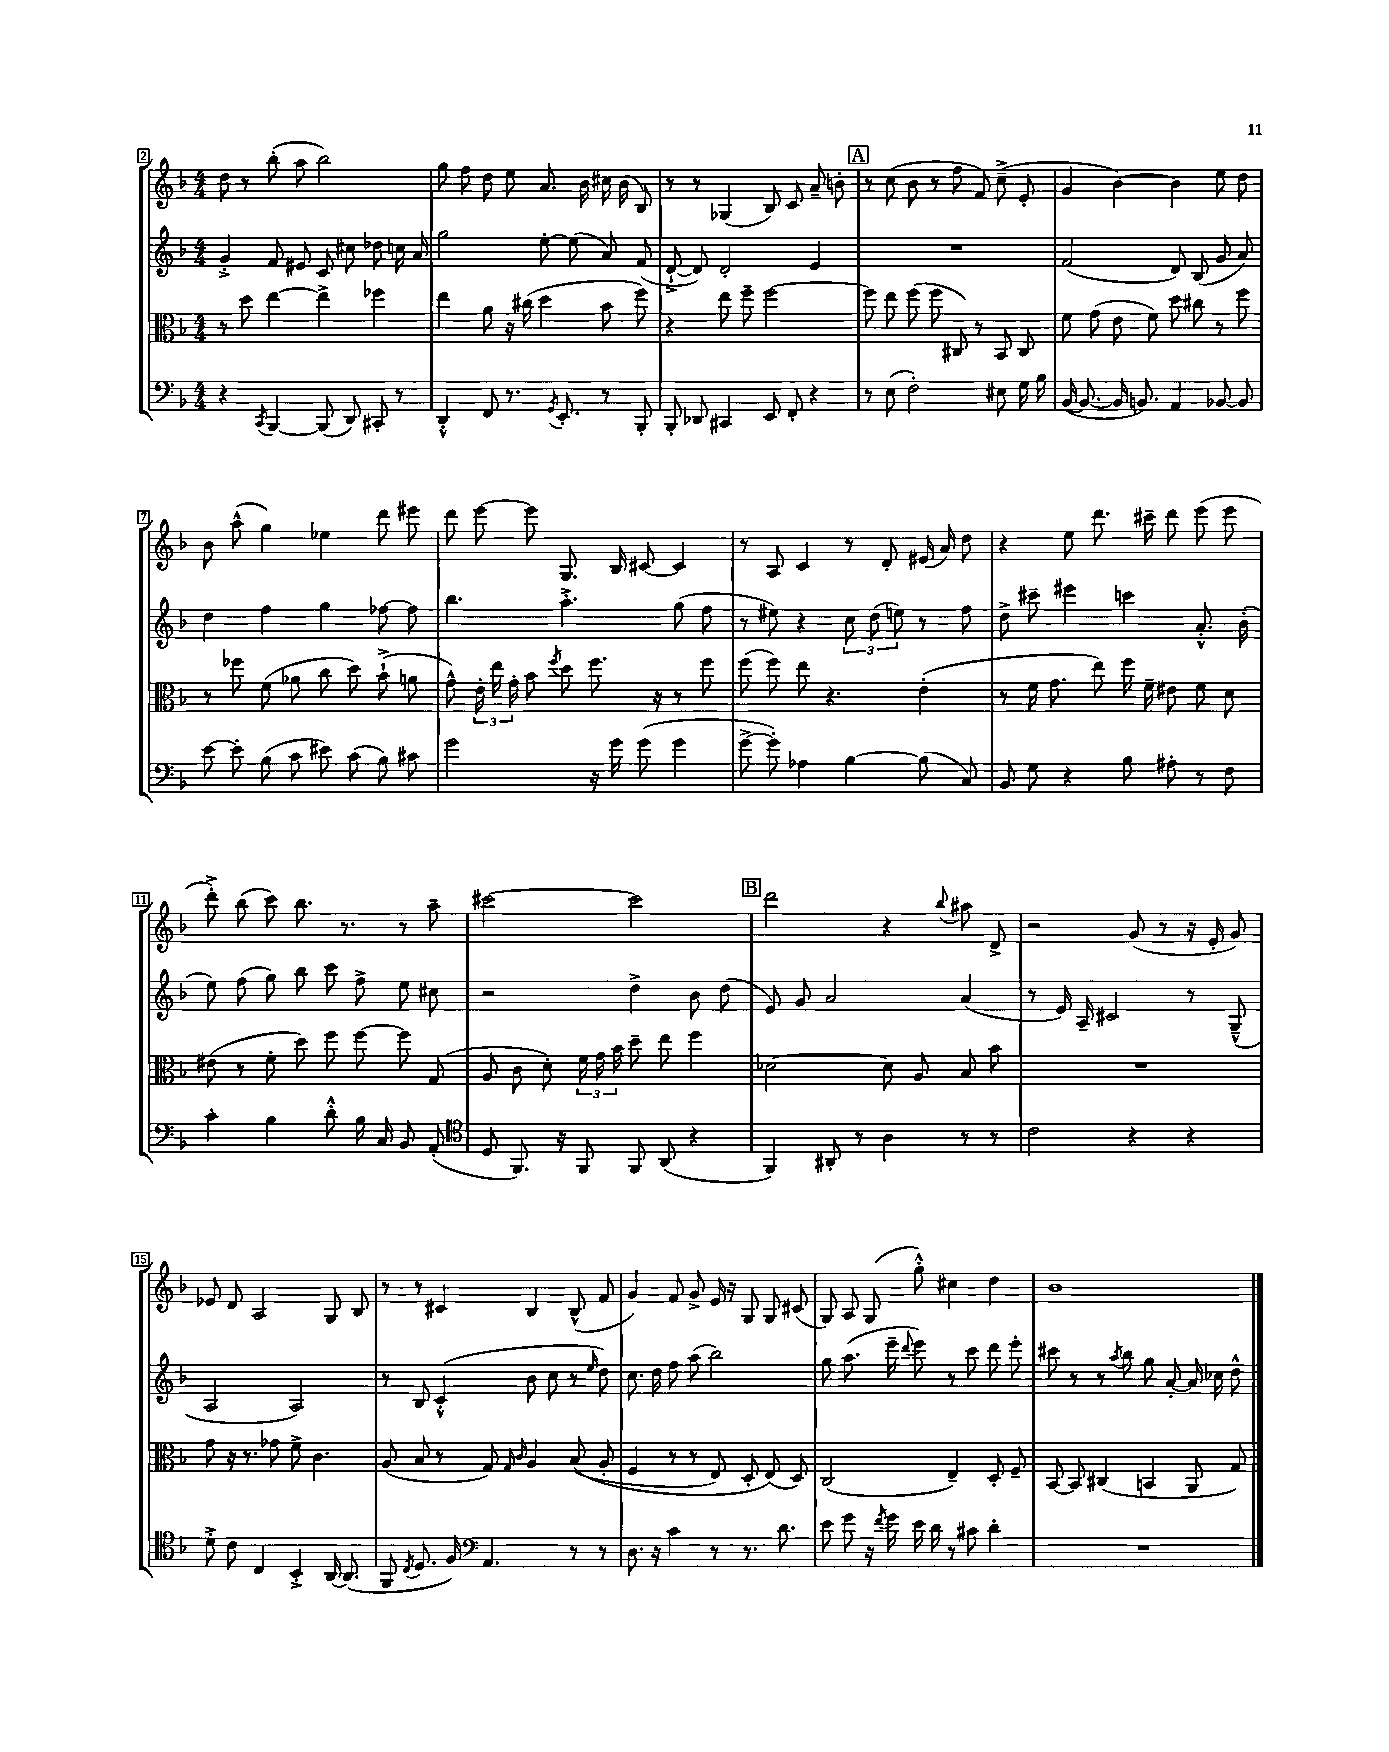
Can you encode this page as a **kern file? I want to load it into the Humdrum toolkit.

**kern	**kern	**kern	**kern
*part4	*part3	*part2	*part1
*staff4	*staff3	*staff2	*staff1
*clefF4	*clefC3	*clefG2	*clefG2
*k[b-]	*k[b-]	*k[b-]	*k[b-]
*M4/4	*M4/4	*M4/4	*M4/4
=2	=2	=2	=2
4r	8r	4g'^/	8dd\
.	8dd\	.	8r
8qCC/	.	.	.
[4BBB-/	[4ee\	8f/	(8bb-'\
.	.	8e#X/	8aa\
(8BBB-/]	4ee^\]	8c/	2bb-\)
8DD/)	.	8cc#X\	.
8CC#X'/	4ff-X\	8dd-X\	.
8r	.	16ccn\	.
.	.	16a/	.
=3	=3	=3	=3
4DD'^^/	4ee\	2gg\	8gg\
.	.	.	8ff\
8FF/	8a\	.	8dd\
8.r	16r	.	8ee\
.	(16cc#X\	.	.
.	4dd\	[8ee'\	8.a/
8qGG/	.	.	.
8.EE'/	.	.	.
.	.	(8ee\]	.
.	.	.	16b-\
8r	8b-\	8a/)	16cc#X\
.	.	.	(16b-\
8BBB-'/	8ff\)	(8f/	8B-/)
=4	=4	=4	=4
8BBB-'/	4r	[8d`^/	8r
8DD-X/	.	8d/])	8r
4CC#X/	8ee\	2d'/	(4G-X/
.	8ff~\	.	.
8EE/	[2ff\	.	8B-/)
8FF'/	.	.	8c/
4r	.	4e/	8a~/
.	.	.	8bn'\
!!LO:REH:place=s1:t=A
=5	=5	=5	=5
8r	8ff\]	1r	8r
(8E\	8ee\	.	(8cc\
2F'\)	(8ff\	.	8b-\
.	8ff\	.	8r
.	8C#X/)	.	8ff\
.	8r	.	8f/)
8E#X\	8BB-/	.	(8cc~^\
16G\	8C#/	.	8e'/
16B-\	.	.	.
=6	=6	=6	=6
([16BB-/	8f\	(2f/	4g/
8.BB-/_	.	.	.
.	(8g\	.	.
16BB-/]	8e\	.	[4b-\)
8.BBn/)	.	.	.
.	8f\)	.	.
4AA/	8dd\	8d/)	4b-\]
.	8cc#X\	(8B-/	.
[8BB-X/	8r	8g/	8ee\
8BB-/]	8ff\	8a/)	8dd\
!!LO:LB:g=z
=7	=7	=7	=7
[8e\	8r	4dd\	8b-\
8e'\]	8ff-X\	.	(8aa^^\
(8B-\	(8f\	4ff\	4gg\)
8c\	8a-X\	.	.
8e#X\)	8cc\	4gg\	4ee-X\
(8c\	8dd\)	.	.
8B-\)	(8b-`^\	[8ff-X\	8ddd\
8c#X\	8an\	8ff-\]	8eee#X\
=8	=8	=8	=8
2g\	8g^^\)	4.bb-\	8ddd\
.	24e'\	.	[8eee\
.	24ee\	.	.
.	24g'\	.	.
.	8b-\	.	8eee\]
.	8qff/	.	.
.	8dd\	4.aa'^\	8.G/
16r	8.ff\	.	.
16g\	.	.	16B-/
(8g\	.	.	[8c#X/
.	16r	.	.
4g\	8r	(8gg\	4c#/]
.	8ff\	8ff\	.
=9	=9	=9	=9
[8g^\	(8ff\	8r	8r
8g'\])	8ff\)	8ee#X\)	8A/
4A-X\	8ee\	4r	4c/
.	4.r	.	.
[4B-\	.	12cc\	8r
.	.	(12dd\	.
.	.	.	8d'/
.	.	12een\)	.
(8B-\]	(4e'\	8r	(16e#X/
.	.	.	16a/)
8C/)	.	8ff\	8dd\
=10	=10	=10	=10
8BB-/	8r	8dd^\	4r
8G\	16f\	8ccc#X~\	.
.	8.g\	.	.
4r	.	4eee#X\	8ee\
.	8ee\)	.	8.ddd\
8B-\	16ff\	4cccn\	.
.	16f~\	.	16ccc#X~\
8A#X'\	8e#X\	.	8ddd\
8r	8f\	8.a'^^/	(8eee\
8F\	8d\	.	8eee\
.	.	(16b-'\	.
!!LO:LB:g=z
=11	=11	=11	=11
4c'\	(8e#X\	8ee\)	8ddd'^\)
.	8r	(8ff\	(8bb-\
4B-\	8f'\	8gg\)	8ccc\)
.	8dd\)	8bb-\	8.bb-\
8d'^^\	8ff\	8ccc\	.
.	.	.	8.r
16B-\	[8ff\	8ff^\	.
16C/	.	.	.
8BB-/	8ff\]	8ee\	8r
(8AA'/	(8G/	8cc#X\	8aa~\
=12	=12	=12	=12
*clefC4	*	*	*
8D/	8A/	2r	[2ccc#X\
8.FF/)	8c\	.	.
.	8d'\)	.	.
16r	.	.	.
8FF/	24f\	.	.
.	24g\	.	.
.	24b-\	.	.
8FF/	8dd~\	4dd^\	2ccc#\]
(8AA/	8ee\	.	.
4r	4ff\	8b-\	.
.	.	(8dd\	.
!!LO:REH:place=s1:t=B
=13	=13	=13	=13
4FF/)	[2d-X\	8e/)	2ddd\
.	.	8g/	.
8AA#X'/	.	2a/	.
8r	.	.	.
4A\	8d-\]	.	4r
.	8A/	.	.
.	.	.	8qqbb-/
8r	8B-/	(4a/	8aa#X\
8r	8b-\	.	8d^/
=14	=14	=14	=14
2c\	1r	8r	2r
.	.	16e/)	.
.	.	16A~/	.
.	.	2c#X/	.
4r	.	.	(8g/
.	.	.	8r
4r	.	8r	16r
.	.	.	16e'/
.	.	(8G~^^/	8g/)
!!LO:LB:g=z
=15	=15	=15	=15
8d'^\	8g\	2A/	8e-X/
8c\	16r	.	8d/
.	8.r	.	.
4C/	.	.	2A/
.	8g-X\	.	.
4BB-'^/	8f^\	2A/)	.
.	4.c\	.	.
[16AA/	.	.	8G/
(8.AA/]	.	.	.
.	.	.	8B-/
=16	=16	=16	=16
8FF/	(8A/	8r	8r
8qC/	.	.	.
8.D/	8B-/	8B-/	8r
.	8r	(4c'^^/	4c#X/
16F/)	.	.	.
*clefF4	*	*	*
4.AA/	8G/)	.	.
.	16qqG/	.	.
.	16qqc/	.	.
.	4A/	8b-\	4B-/
.	.	8cc\	.
8r	((8B-/	8r	(8B-^^/
.	.	16qqee/	.
8r	8A'/	8dd\)	8f/
=17	=17	=17	=17
8.D\	4F/	8.cc\	4g/)
16r	.	16dd\	.
4c\	8r	8ff\	8f/
.	8r	(8aa\	8g^/
8r	8E/)	2bb-\)	16e/
.	.	.	16r
8.r	8D'/	.	8G/
.	(8E/)	.	8G/
8.d\	.	.	.
.	8D/)	.	(8c#X/
=18	=18	=18	=18
8e\	(2C/	8gg\	8G/)
8g\	.	(8.aa\	8A/
16r	.	.	(8G/
8qf/	.	.	.
16g\	.	16eee~\	.
.	.	8qqddd/	.
16e\	.	8eee\)	8gg'^^\)
16d\	.	.	.
8r	4E~/)	8r	4cc#X\
8c#X\	.	8ccc\	.
4d'\	8D'/	8ddd\	4dd\
.	8F~/	8eee'\	.
=19	=19	=19	=19
1r	[8BB-/	8ccc#X\	1b-
.	8BB-/]	8r	.
.	(4C#X/	8r	.
.	.	8qaa/	.
.	.	8bb-\	.
.	4BBn/	8gg\	.
.	.	[8a'/	.
.	8AA/	16a/]	.
.	.	16cc-X\	.
.	8G/)	8dd^^\	.
==	==	==	==
*-	*-	*-	*-
